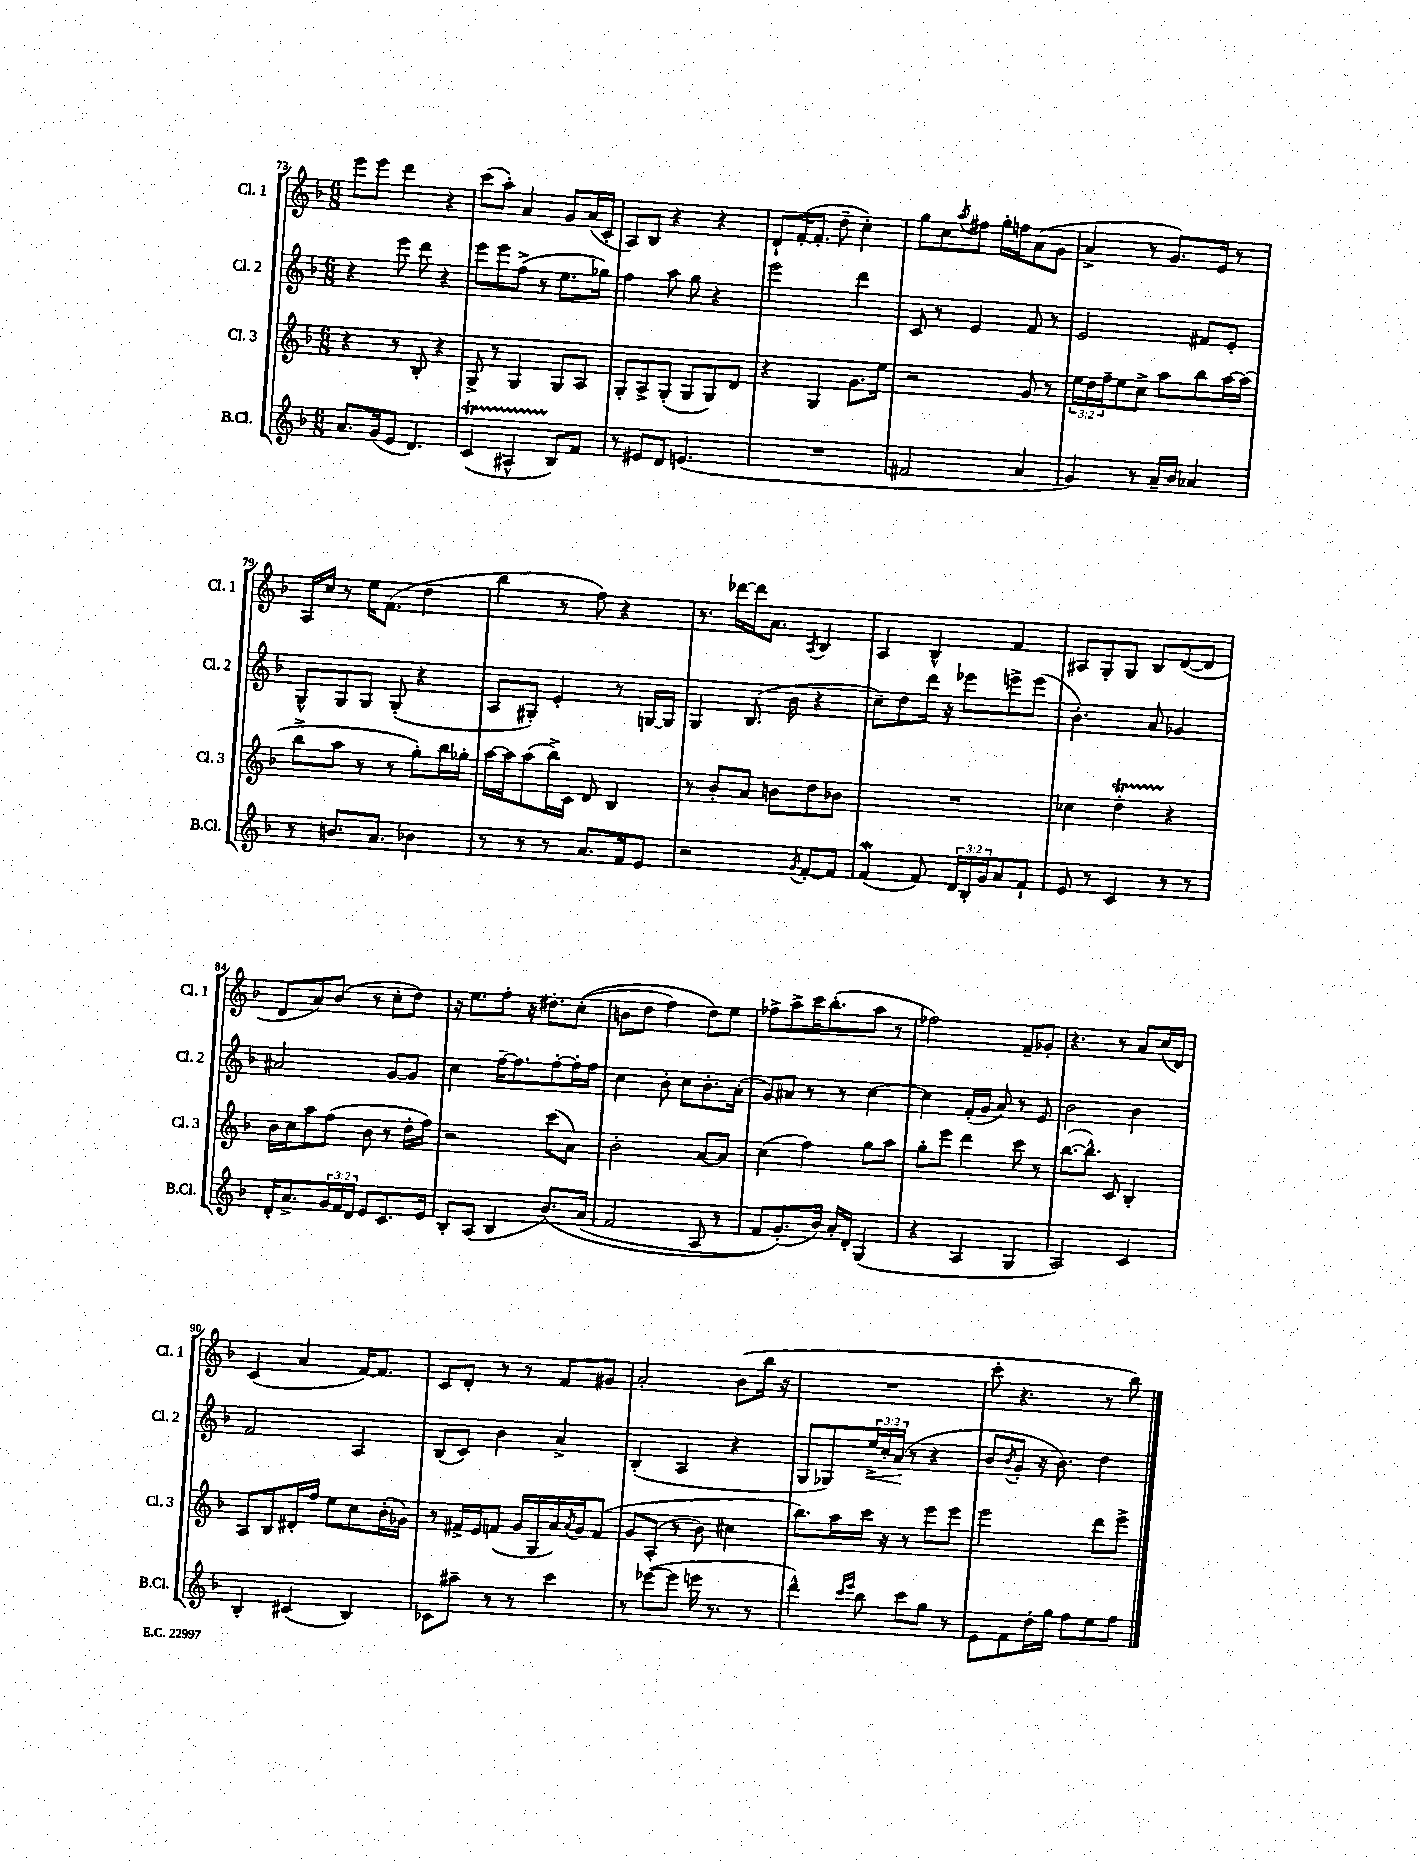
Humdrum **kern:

**kern	**kern	**kern	**dynam	**kern
*part4	*part3	*part2	*part2	*part1
*staff4	*staff3	*staff2	*staff2	*staff1
*I"B.Cl.	*I"Cl. 3	*I"Cl. 2	*	*I"Cl. 1
*I'B.Cl.	*I'Cl. 3	*I'Cl. 2	*	*I'Cl. 1
*clefG2	*clefG2	*clefG2	*	*clefG2
*k[b-]	*k[b-]	*k[b-]	*	*k[b-]
*M6/8	*M6/8	*M6/8	*	*M6/8
=73	=73	=73	=73	=73
8.a/L	4r	4r	.	8eee\L
.	.	.	.	8eee\J
(16g/k	.	.	.	.
8e/J	8r	8eee\	.	4ddd\
4.d/)	8B-'/	8ddd\	.	.
.	4r	4r	.	4r
=74	=74	=74	=74	=74
(4cT/	8G^/	8eee\L	.	(8ccc\L
.	8r	8eee\	.	8aa'\J)
4A#XTTT^^/	4G/	(8ff^\J	.	4a/
.	.	8r	.	.
8B-/L)	8G/L	8.ee\L	.	8g/L
8f/J	8A/J	.	.	(16a/L
.	.	16gg-X\Jk)	.	16c'/JJ
=75	=75	=75	=75	=75
8r	8G'/L	4ff\	.	8A/L)
8e#X/L	8A^/	.	.	8B-/J
8d/J	(8G'/J	8aa\	.	4r
(4.en/	8G/L	8gg\	.	.
.	8G/)	4r	.	4r
.	8d/J	.	.	.
=76	=76	=76	=76	=76
2.r	4r	2eee\	.	8d`/L
.	.	.	.	([16f'/K
.	.	.	.	8.f'/J]
.	4G/	.	.	.
.	.	.	.	8dd~\
.	8.g\L	4ddd\	.	4cc'\)
.	16ee\Jk	.	.	.
=77	=77	=77	=77	=77
2f#X/	2r	8c/	.	8gg\L
.	.	8r	.	8cc\
.	.	.	.	8qaa/
.	.	4e/	.	8ff#X\J
.	.	.	.	16gg'\LL
.	.	.	.	16ffn\J
4a/	8g/	8f/	.	(8a\
.	8r	8r	.	8g\J
=78	=78	=78	=78	=78
4g/)	24ee\LL	2e/	.	4a^/
.	24dd\	.	.	.
.	24ff~\J	.	.	.
.	8ee\	.	.	.
8r	8cc^\J	.	.	8r
16a~/LL	8aa\L	.	.	8.g/L)
16b-/JJ	.	.	.	.
4a-X/	8bb-\	8f#X/L	.	.
.	.	.	.	16e/Jk
.	[16aa\L	8e'/J	.	8r
.	(16aa\JJ]	.	.	.
!!LO:LB:g=z
=79	=79	=79	=79	=79
8r	8bb-^\L	8G^^/L	.	16A/LL
.	.	.	.	16cc/JJ
8.bn/L	8aa\J	8G/	.	8r
.	8r	8G/J	.	16ee\KL
8.a/J	.	.	.	(8.f\J
.	8r	(8G'/	.	.
4b-X\	8gg'\L)	4r	.	4dd\
.	16bb-\L	.	.	.
.	16gg-X'\JJ	.	.	.
=80	=80	=80	=80	=80
8r	[16aa\LL	8A/L	.	4bb-\
.	16aa\J]	.	.	.
8r	(8aa\	8G#X'/J)	.	.
8r	16bb-^\L)	4e'/	.	8r
.	16c\JJ	.	.	.
8.a/L	8d/	.	.	8ff\)
.	4B-/	8r	.	4r
16f/k	.	.	.	.
8e/J	.	[16Gn/LL	.	.
.	.	16G/JJ]	.	.
=81	=81	=81	=81	=81
2r	8r	4G/	.	8.r
.	8b-'/L	.	.	.
.	.	.	.	[16ddd-X\LL
.	8a/J	(8.B-/	.	16ddd-\J]
.	.	.	.	8.a\J
.	8bn\L	.	.	.
.	.	16b-\	.	.
8qg/	.	.	.	8qA/
[8f'/L	8dd\	4r	.	4B-/
8f/J]	8b-X\J	.	.	.
=82	=82	=82	=82	=82
(4fw/	2.r	8cc~\L)	.	4A/
.	.	8dd\	.	.
8f/)	.	16ddd\Jk	.	4B-^^/
.	.	16r	.	.
24d/LL	.	8eee-X\L	.	.
24B-'/	.	.	.	.
24g/J	.	.	.	.
8a/	.	8eeen^\	.	4f/
8f`/J	.	(8eee\J	.	.
=83	=83	=83	=83	=83
8e/	4cc-X\	4.b-'\)	.	8A#X/L
8r	.	.	.	8G'/
4c/	4ddT'\	.	.	8G/J
.	.	8a/	.	8B-/L
8r	4r	4g-X/	.	([8d/
8r	.	.	.	8d/J]
!!LO:LB:g=z
=84	=84	=84	=84	=84
16d'/KL	16b-\LL	2a#X/	.	8d/L
8.a^/	16cc\J	.	.	.
.	8aa\	.	.	8a/)
24g/L	(8ff\J	.	.	(8b-/J
24f/	.	.	.	.
24d/JJ	.	.	.	.
8e/L	8b-\	.	.	8r
8.c/	8r	[8g/L	.	8cc'\L
.	16dd'\LL	8g/J]	.	8dd\J)
16e/Jk	16ff\JJ)	.	.	.
=85	=85	=85	=85	=85
8B-'/L	2r	4cc\	.	16r
.	.	.	.	8.ee\L
(8A/J	.	.	.	.
4B-/	.	[16ff~\KL	.	8ff'\J
.	.	8.ff\]	.	.
.	.	.	.	16r
.	.	.	.	8.dd#X'\L
(8.b-/L)	(8ccc\L	[8ff'\	.	.
.	8a\J)	16ff'\L]	.	((8cc'\J
(16a/Jk	.	16ff\JJ	.	.
=86	=86	=86	=86	=86
2f/	2b-'\	4cc\	.	8bn\L
.	.	.	.	8dd\J
.	.	8b-'\	.	4ff\)
.	.	8cc\L	.	.
8A/	[8a/L	8.b-'\	.	8dd\L)
8r	8a/J]	.	.	8ee\J
.	.	(16a'\Jk	.	.
=87	=87	=87	=87	=87
8f/L)	(4cc\	8g/L)	.	8ff-X^\L
(8.g'/)	.	8a#X/J	.	8aa^\
.	4ff\)	8r	.	16ccc\K
16b-/Jk)	.	.	.	(8.bb-'\
16a'/LL	.	8r	.	.
16d'/JJ	.	.	.	.
(4G/	8gg\L	[4cc\	.	8aa\J
.	8aa\J	.	.	8r
=88	=88	=88	=88	=88
4r	8gg'\L	4cc\]	.	2ff-X\)
.	8eee\J	.	.	.
4A/	4ddd\	(16f'/LL	.	.
.	.	16g/JJ	.	.
.	.	8a/)	.	.
4G/	8ccc\	8r	.	8f~/L
.	8r	8e/	.	8g-X'/J
=89	=89	=89	=89	=89
2A/)	([8.bb-\L	2b-\	.	4.r
.	8.bb-^^\J])	.	.	.
.	8c/	.	.	8r
4c/	4B-'/	4b-\	.	8a/L
.	.	.	.	(16cc/L
.	.	.	.	16d/JJ)
!!LO:LB:g=z
=90	=90	=90	=90	=90
4B-'/	8A/L	2f/	.	(4c/
.	8B-/	.	.	.
(4c#X/	16d#X'/L	.	.	4a/
.	16ff/JJ	.	.	.
.	8ee\L	.	.	.
4B-/)	8cc\	4A/	.	[16f/KL)
.	.	.	.	8.f/J]
.	(16b-'\L	.	.	.
.	16g-X\JJ)	.	.	.
=91	=91	=91	=91	=91
8c-X\L	8r	(8B-/L	.	8c/L
8aa#X~\J	16f#X^/LL	8c/J)	.	8d'/J
.	16e/J	.	.	.
8r	(8fn/J	4b-\	.	8r
8r	16g/LL	.	.	8r
.	16G/	.	.	.
4ccc\	16a/)	4a^/	.	8f/L
.	8qa/	.	.	.
.	16g/J	.	.	.
.	(8f/J	.	.	8g#X/J
=92	=92	=92	=92	=92
8r	8g/L	(4B-'/	.	2a'/
([8eee-X\L	(8A'/J	.	.	.
8eee-\J]	8r	4A/	.	.
16eeen\	8b-\)	.	.	.
8.r	.	.	.	.
.	4cc#X\	4r	.	(8b-\L
8r	.	.	.	16bb-\Jk
.	.	.	.	16r
=93	=93	=93	=93	=93
4ddd^^\)	8.bb-\L)	8G/L	.	2.r
.	.	8G-X/)	.	.
.	16aa\L	.	.	.
16qqccc/LL	.	.	.	.
16qqeee/JJ	.	.	.	.
!	!	!	!LO:HP:b	!
8bb-\	16ccc\JJ	24ee^/L	<	.
.	.	24cc'/	.	.
.	16r	.	.	.
.	.	(24a/JJ	.	.
8ccc\L	8r	8r	[	.
8gg\J	8eee\L	4r	.	.
8r	8eee\J	.	.	.
=94	=94	=94	=94	=94
8e\L	2eee\	8b-/L	.	8ccc'\
.	.	8qb-/	.	.
8f\	.	8g'/J	.	4.r
16dd'\L	.	16r	.	.
16gg\JJ	.	8.b-\)	.	.
8ff\L	.	.	.	.
8ee\	8ddd\L	4dd\	.	8r
8ff\J	8eee^\J	.	.	8bb-\)
==	==	==	==	==
*-	*-	*-	*-	*-
